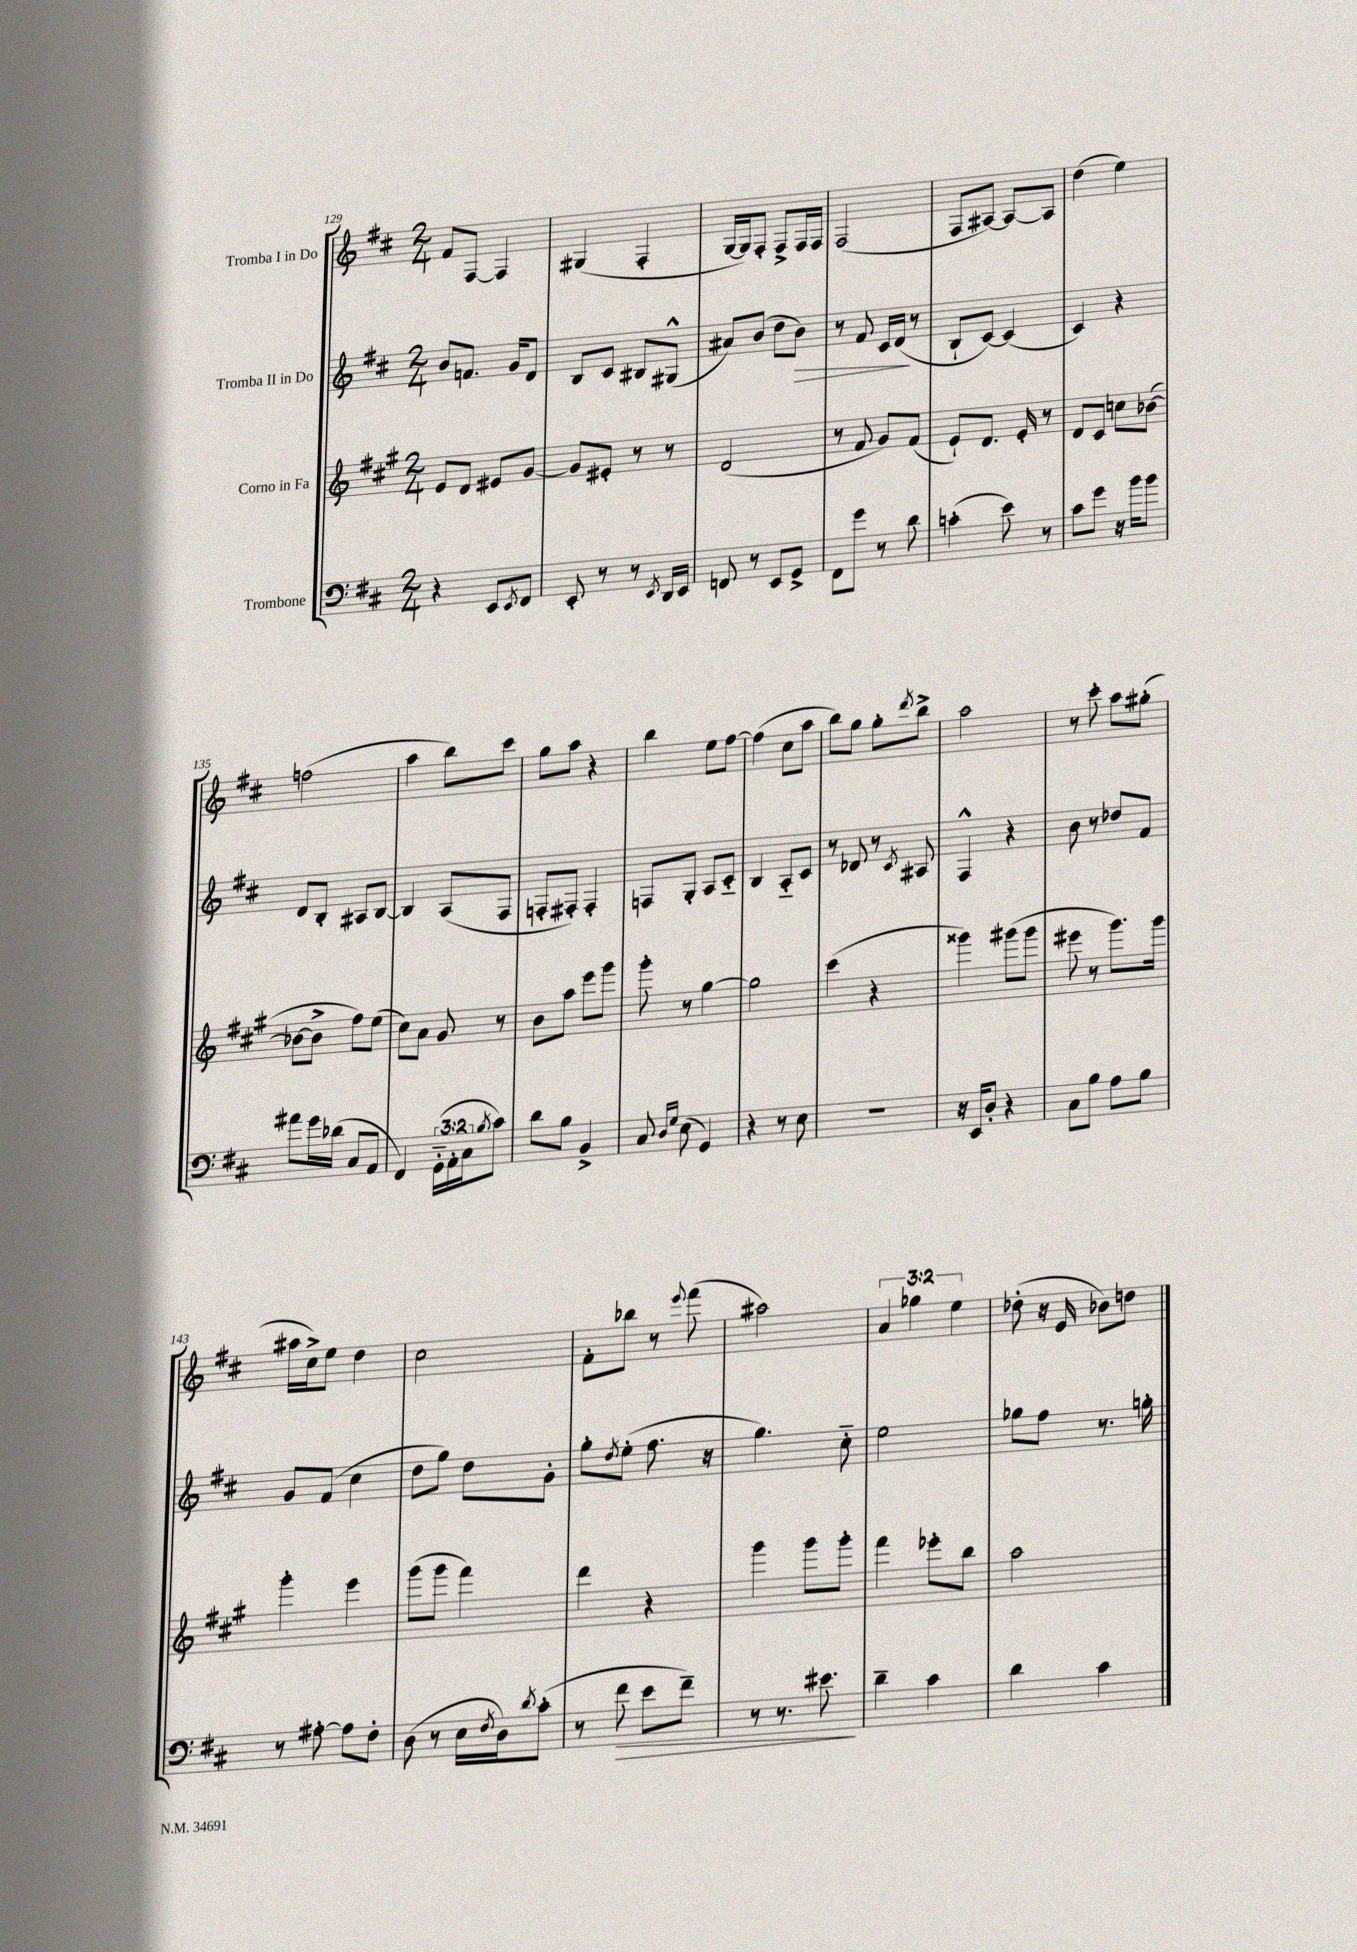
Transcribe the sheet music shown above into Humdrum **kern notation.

**kern	**kern	**kern	**kern
*staff4	*staff3	*staff2	*staff1
*clefF4	*clefG2	*clefG2	*clefG2
*k[f#c#]	*k[f#c#g#]	*k[f#c#]	*k[f#c#]
*M2/4	*M2/4	*M2/4	*M2/4
4r	8e/L	8b/L	8f#/L
.	8d/J	8.f/J	[8F#/J
8EE/L	8e#/L	.	4F#/]
.	.	16g/LK	.
8qEE/	.	.	.
8FF#/J	[8g#/J	8d/J	.
=	=	=	=
8EE'/	8g#/]L	8B/L	(4G#/
8r	8e#'/J	8c#/J	.
8r	8r	8B#/L	4F#'/
8qEE/	.	.	.
16DD/LL	8r	(8G#^^/J	.
16EE/JJ	.	.	.
=	=	=	=
8FF/	(2d/	8a#/L)	[16G/LL
.	.	.	16G/]J)
8r	.	(8b/J	8F#'/J
8EE/L	.	8dd\L	8F#^/L
8GG^/J	.	8b\J)	16F#/L
.	.	.	16F#/JJ
=	=	=	=
8FF#\L	8r	8r	(2F#/
8g\J	8f#/	8f#/	.
8r	8g#/L)	16c#/LL	.
.	.	(16d/JJ	.
8d\	(8f#/J	8r	.
=	=	=	=
(4c'\	8e`/L)	8B`/L	8F#/L
.	8.d/J	[8c#/J)	[8A#/J)
8e\)	.	(4c#/]	8A#/_L
.	16e'/	.	.
8r	8r	.	8A#/]J
=	=	=	=
8c#\L	8d/L	4c#/)	(4dd\
8g\J	8c#/J	.	.
16r	8cc\L	4r	4ee\)
16b\LK	.	.	.
8b\J	([8b-\J	.	.
=	=	=	=
8a#\L	8b-\_L	8d/L	(2ff\
16g\L	8b-^\]J	8B'/J	.
(16d-\JJ	.	.	.
8C#/L	8ff#\L)	8A#/L	.
8AA/J	(8ee\J	[8B/J	.
=	=	=	=
4FF#/)	8cc#\L)	4B/]	4aa\
.	8a\J	.	.
(24GG'~\LL	8g#/	(8A/L	8bb\L)
24AA'\	.	.	.
24C#\J	.	.	.
8qB/	.	.	.
8c#\J)	8r	8F#/J	8ccc#\J
=	=	=	=
8d\L	8b\L	8F'/L	8gg\L
8B\J	8aa\J	8F#'/J)	8aa\J
4BB^/	8eee\L	4F#'/	4r
.	8ggg#\J	.	.
=	=	=	=
8C#/	8ggg#'\	8F/L	4bb\
16qqD/LL	.	.	.
16qqG/JJ	.	.	.
(8E\	8r	8G'/J	.
4GG/)	[4gg#\	8A/L	8ee\L
.	.	8c#'~/J	[8ff#\J
=	=	=	=
4r	2gg#\]	4B/	(4ff#\]
8r	.	8A'~/L	8cc#\L
8E\	.	8c#/J	8aa\J
=	=	=	=
2r	(4ccc#\	8r	8bb\L)
.	.	8d-/	8gg\J
.	4r	8r	8gg'\L
.	.	8qc#/	8qddd/
.	.	8A#/	8bb^\J
=	=	=	=
16r	4ggg##\)	4F#^^/	2aa\
16EE/LK	.	.	.
8D'/J	.	.	.
4r	(8ggg#\L	4r	.
.	8ggg#\J	.	.
=	=	=	=
8C#\L	8eee#\	8b\	8r
8B\J	8r	8r	8ccc#'\
8A\L	8.ggg#\L)	8dd-/L	8aa\L
8B\J	.	8f#/J	(8gg#'\J
.	16ggg#\Jk	.	.
=	=	=	=
8r	4ggg#'\	8g/L	16aa#\LL
.	.	.	16cc#^\J)
[8A#'\	.	(8f#/J	8ee\J
8A#\]L	4eee\	4cc#\	4dd\
8F#'\J	.	.	.
=	=	=	=
(8D\	(8ggg#\L	8dd\L	2cc#\
8r	8ggg#\J	8gg\J)	.
16E\LL	4fff#\)	8dd\L	.
8qF#/	.	.	.
16D\J)	.	.	.
8qd/	.	.	.
(8c#'\J	.	8g'\J	.
=	=	=	=
8r	4ddd\	8gg'\L	8f#'\L
.	.	8qdd/	.
8f#\	.	(8ee'\J	8bb-\J
8e\L	4r	8.ff#\	8r
.	.	.	8qqeee/
8f#~\J)	.	.	(8fff#\
.	.	16r	.
=	=	=	=
8r	4ggg#\	4.gg\)	2aa#\)
8.r	.	.	.
.	8ggg#\L	.	.
8.e#\	.	.	.
.	8ggg#'\J	8cc#'~\	.
=	=	=	=
4d~\	4fff#\	2ee\	6a/
.	.	.	6gg-\
4c#\	8eee-'\L	.	.
.	.	.	6ee\
.	8bb\J	.	.
=	=	=	=
4d\	2aa\	8gg-\L	(8dd-'\
.	.	8ff#\J	16r
.	.	.	16e/
4c#\	.	8.r	8b-\L)
.	.	.	8dd\J
.	.	16gg'\	.
==	==	==	==
*-	*-	*-	*-
